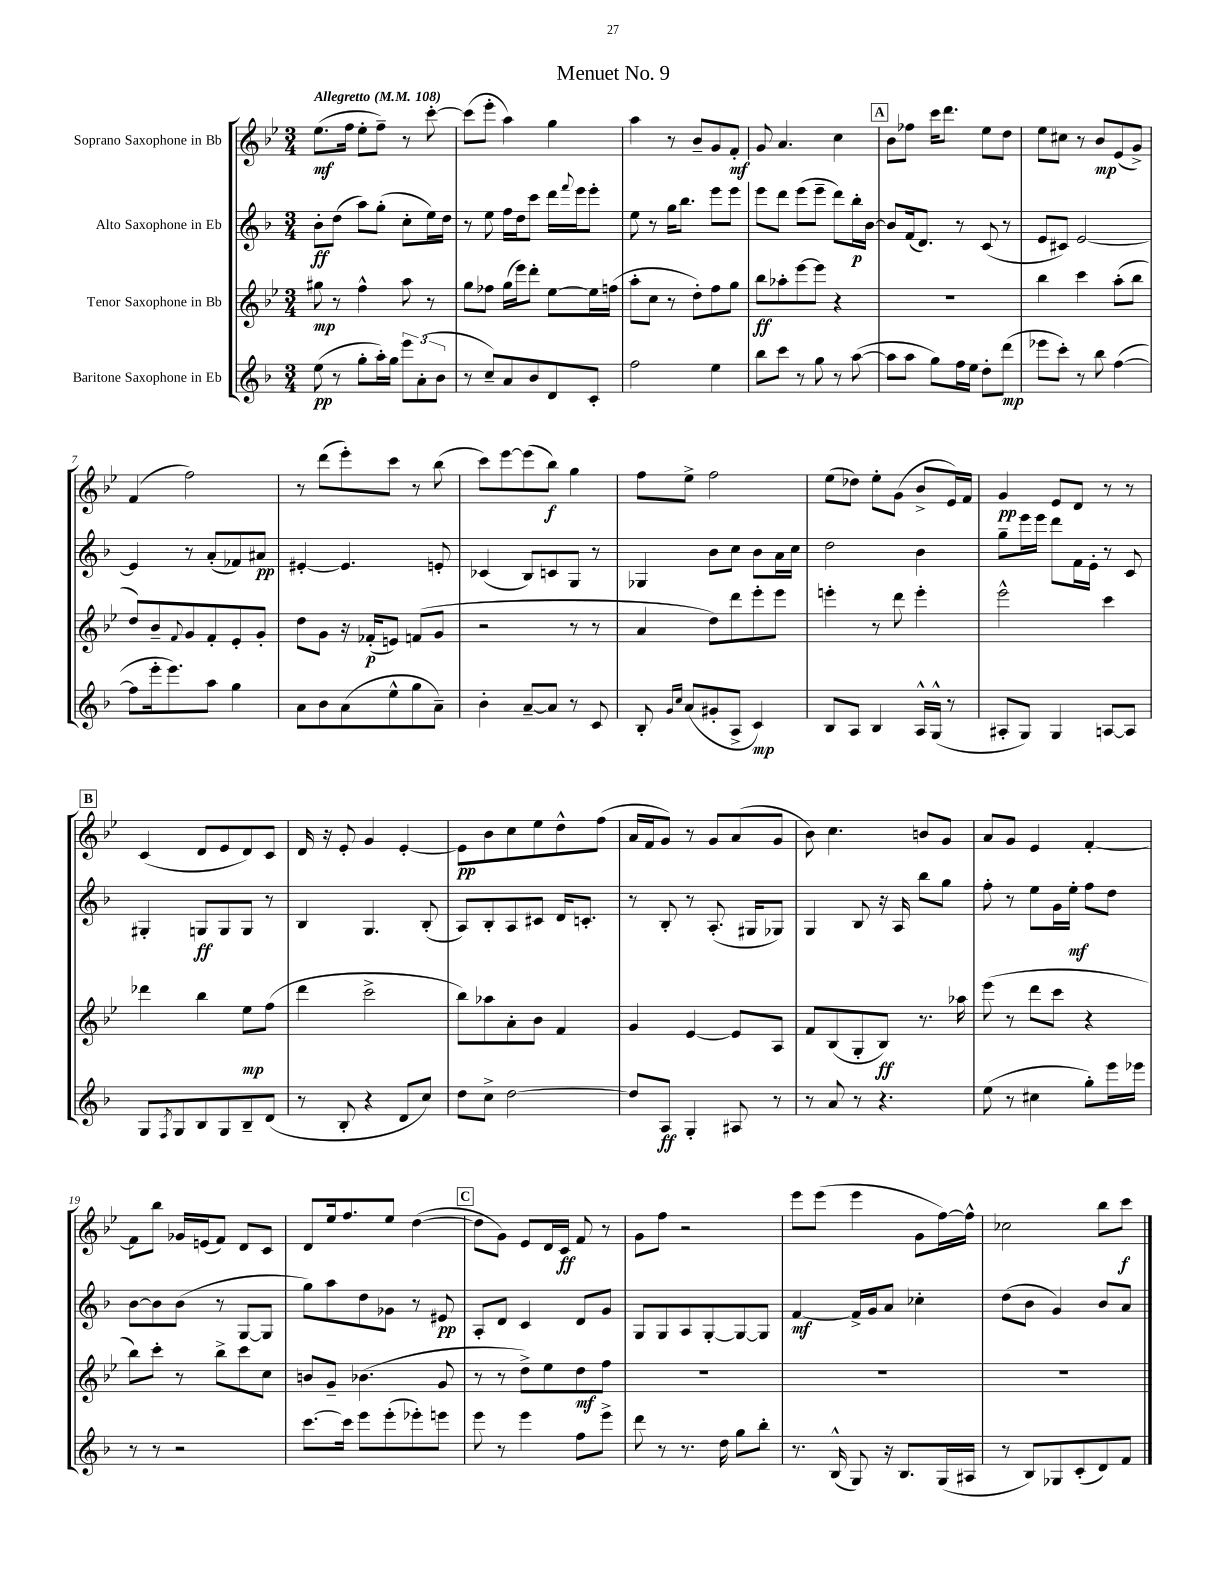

**kern	**dynam	**kern	**dynam	**kern	**dynam	**kern	**dynam
*part4	*part4	*part3	*part3	*part2	*part2	*part1	*part1
*staff4	*staff4	*staff3	*staff3	*staff2	*staff2	*staff1	*staff1
*I"Baritone Saxophone in Eb	*	*I"Tenor Saxophone in Bb	*	*I"Alto Saxophone in Eb	*	*I"Soprano Saxophone in Bb	*
*clefG2	*	*clefG2	*	*clefG2	*	*clefG2	*
*k[b-]	*	*k[b-e-]	*	*k[b-]	*	*k[b-e-]	*
*M3/4	*	*M3/4	*	*M3/4	*	*M3/4	*
*MM108	*	*MM108	*	*MM108	*	*MM108	*
=1	=1	=1	=1	=1	=1	=1	=1
!	!	!	!	!	!	!LO:TX:a:B:t=Allegretto	!
(8ee\	pp	8gg#X\	mp	8b-'\L	ff	(8.ee-\L	mf
8r	.	8r	.	(8dd\J	.	.	.
.	.	.	.	.	.	16ff\Jk	.
8gg'\L	.	4ff^^\	.	8aa\L)	.	8ee-'\L	.
16aa'\L)	.	.	.	(8gg'\J	.	8ff~\J)	.
16gg\JJ	.	.	.	.	.	.	.
12eee\L	.	8aa\	.	8cc'\L	.	8r	.
(12a'\	.	.	.	.	.	.	.
.	.	8r	.	16ee\L)	.	[8ccc'\	.
12b-\J	.	.	.	.	.	.	.
.	.	.	.	16dd\JJ	.	.	.
=2	=2	=2	=2	=2	=2	=2	=2
8r	.	8gg\L	.	8r	.	(8ccc\L]	.
8cc~/L)	.	8ff-X\J	.	8ee\	.	8eee-'\J	.
8a/	.	(16gg\LL	.	16ff\LL	.	4aa\)	.
.	.	16eee-\J)	.	16dd\J	.	.	.
8b-/	.	8ddd'\J	.	8ccc\J	.	.	.
8d/	.	[8ee-\L	.	16ddd\LL	.	4gg\	.
.	.	.	.	8qqfff/	.	.	.
.	.	.	.	16eee\J	.	.	.
8c'/J	.	16ee-\L]	.	8eee'\J	.	.	.
.	.	(16ffn\JJ	.	.	.	.	.
=3	=3	=3	=3	=3	=3	=3	=3
2ff\	.	8aa'\L	.	8ee\	.	4aa\	.
.	.	8cc\J	.	8r	.	.	.
.	.	8r	.	16gg\KL	.	8r	.
.	.	.	.	8.bb-\J	.	.	.
.	.	8dd'\L)	.	.	.	8b-~/L	.
4ee\	.	8ff\	.	8eee\L	.	8g/	.
.	.	8gg\J	.	8eee\J	.	8f'/J	mf
=4	=4	=4	=4	=4	=4	=4	=4
8bb-\L	.	8bb-\L	ff	8eee\L	.	8g/	.
8ccc\J	.	8aa-X'\	.	8ddd\J	.	4.a/	.
8r	.	[8eee-\	.	(8eee\L	.	.	.
8gg\	.	8eee-\J]	.	8eee~\J	.	.	.
8r	.	4r	.	8ddd\L)	.	4cc\	.
([8aa\	.	.	.	16bb-'\L	p	.	.
.	.	.	.	[16b-\JJ	.	.	.
!!LO:REH:place=s1:t=A
=5	=5	=5	=5	=5	=5	=5	=5
8aa\L]	.	2.r	.	8b-/L]	.	8b-\L	.
8aa\J	.	.	.	(16f/k	.	8ff-X\J	.
.	.	.	.	8.d/J)	.	.	.
8gg\L)	.	.	.	.	.	16ccc\KL	.
.	.	.	.	.	.	8.ddd\J	.
16ff\L	.	.	.	8r	.	.	.
16ee\JJ	.	.	.	.	.	.	.
8dd'\L	.	.	.	(8c/	.	8ee-\L	.
(8ddd\J	mp	.	.	8r	.	8dd\J	.
=6	=6	=6	=6	=6	=6	=6	=6
8eee-X\L	.	4bb-\	.	8e/L	.	8ee-\L	.
8ccc'\J)	.	.	.	8c#X/J)	.	8cc#X\J	.
8r	.	4ccc\	.	[2e/	.	8r	.
8bb-\	.	.	.	.	.	8b-/L	mp
([4ff\	.	(8aa'\L	.	.	.	(8e-/	.
.	.	8bb-\J	.	.	.	8g^/J)	.
!!LO:LB:g=z
=7	=7	=7	=7	=7	=7	=7	=7
8ff\L]	.	8dd/L)	.	4e/]	.	(4f/	.
16eee'\k	.	8b-~/	.	.	.	.	.
8.eee\)	.	.	.	.	.	.	.
.	.	8qqf/	.	.	.	.	.
.	.	8g/	.	8r	.	2ff\)	.
8aa\J	.	8f'/	.	(8a'/L	.	.	.
4gg\	.	8e-'/	.	8f-X/)	.	.	.
.	.	8g'/J	.	8a#X/J	pp	.	.
=8	=8	=8	=8	=8	=8	=8	=8
8a\L	.	8dd\L	.	[4e#X'/	.	8r	.
8b-\	.	8g\J	.	.	.	(8ddd\L	.
(8a\	.	16r	.	4.e#/]	.	8eee-'\)	.
.	.	(16f-X'/KL	p	.	.	.	.
8ee^^\	.	8en/J)	.	.	.	8ccc\J	.
8gg\	.	(8fn/L	.	.	.	8r	.
8a~\J)	.	8g/J	.	8en'/	.	(8bb-\	.
=9	=9	=9	=9	=9	=9	=9	=9
4b-'\	.	2r	.	(4c-X/	.	8ccc\L)	.
.	.	.	.	.	.	[8eee-\	.
[8a~/L	.	.	.	8B-/L)	.	(8eee-\]	.
8a/J]	.	.	.	8cn/	.	8bb-\J)	f
8r	.	8r	.	8G/J	.	4gg\	.
8c/	.	8r	.	8r	.	.	.
=10	=10	=10	=10	=10	=10	=10	=10
8B-'/	.	4a/	.	4G-X/	.	8ff\L	.
16qqg/LL	.	.	.	.	.	.	.
16qqcc/JJ	.	.	.	.	.	.	.
(8a/L	.	.	.	.	.	8ee-^\J	.
8g#X'/	.	8dd\L)	.	8b-\L	.	2ff\	.
8A^/J	.	8ddd\	.	8cc\J	.	.	.
4c/)	mp	8eee-'\	.	8b-\L	.	.	.
.	.	8eee-\J	.	16a\L	.	.	.
.	.	.	.	16cc\JJ	.	.	.
=11	=11	=11	=11	=11	=11	=11	=11
8B-/L	.	4eeen'\	.	2dd\	.	(8ee-\L	.
8A/J	.	.	.	.	.	8dd-X\J)	.
4B-/	.	8r	.	.	.	8ee-'\L	.
.	.	8ddd\	.	.	.	(8g\J	.
16A^^/LL	.	4eee'\	.	4b-\	.	8b-^/L	.
(16G^^/JJ	.	.	.	.	.	.	.
8r	.	.	.	.	.	16e-/L)	.
.	.	.	.	.	.	16f/JJ	.
=12	=12	=12	=12	=12	=12	=12	=12
8A#X'/L	.	2eee-^^\	.	8gg~\L	.	4g/	pp
8G/J)	.	.	.	16eee\L	.	.	.
.	.	.	.	16eee\JJ	.	.	.
4G/	.	.	.	8ddd\L	.	8e-/L	.
.	.	.	.	16f\L	.	8d/J	.
.	.	.	.	16e'\JJ	.	.	.
[8An/L	.	4ccc\	.	8r	.	8r	.
8A/J]	.	.	.	8c/	.	8r	.
!!LO:LB:g=z
!!LO:REH:place=s1:t=B
=13	=13	=13	=13	=13	=13	=13	=13
8G/L	.	4ddd-X\	.	4G#X'/	.	(4c/	.
8qF/	.	.	.	.	.	.	.
8G/	.	.	.	.	.	.	.
8B-/	.	4bb-\	.	8Gn/L	ff	8d/L	.
8G/	.	.	.	8G/	.	8e-/	.
8B-~/	.	8ee-\L	mp	8G/J	.	8d/)	.
(8d/J	.	(8ff\J	.	8r	.	8c/J	.
=14	=14	=14	=14	=14	=14	=14	=14
8r	.	4ddd\	.	4B-/	.	16d/	.
.	.	.	.	.	.	16r	.
8B-'/	.	.	.	.	.	8e-'/	.
4r	.	2ccc^\	.	4.G/	.	4g/	.
8d/L	.	.	.	.	.	[4e-'/	.
8cc/J)	.	.	.	(8B-'/	.	.	.
=15	=15	=15	=15	=15	=15	=15	=15
8dd\L	.	8bb-\L)	.	8A/L)	.	8e-\L]	pp
8cc^\J	.	8aa-X\	.	8B-'/	.	8b-\	.
[2dd\	.	8a'\	.	8A/	.	8cc\	.
.	.	8b-\J	.	8c#X/J	.	8ee-\	.
.	.	4f/	.	16d/KL	.	8dd^^\	.
.	.	.	.	8.cn'/J	.	.	.
.	.	.	.	.	.	(8ff\J	.
=16	=16	=16	=16	=16	=16	=16	=16
8dd/L]	.	4g/	.	8r	.	16a/LL	.
.	.	.	.	.	.	16f/J	.
8A/J	ff	.	.	8B-'/	.	8g/J)	.
4G'/	.	[4e-/	.	8r	.	8r	.
.	.	.	.	(8.A'/	.	8g/L	.
8A#X/	.	8e-/L]	.	.	.	(8a/	.
.	.	.	.	16G#X/KL	.	.	.
8r	.	8A/J	.	8G-X/J)	.	8g/J	.
=17	=17	=17	=17	=17	=17	=17	=17
8r	.	8f/L	.	4G/	.	8b-\)	.
8a/	.	(8B-/	.	.	.	4.cc\	.
8r	.	8G'/	.	8B-/	.	.	.
4.r	.	8B-/J)	ff	16r	.	.	.
.	.	.	.	16A/	.	.	.
.	.	8.r	.	8bb-\L	.	8bn/L	.
.	.	.	.	8gg\J	.	8g/J	.
.	.	16aa-X\	.	.	.	.	.
=18	=18	=18	=18	=18	=18	=18	=18
(8ee\	.	(8eee-\	.	8ff'\	.	8a/L	.
8r	.	8r	.	8r	.	8g/J	.
4cc#X\	.	8ddd\L	.	8ee\L	.	4e-/	.
.	.	8ccc\J	.	16g\L	.	.	.
.	.	.	.	16ee'\JJ	mf	.	.
8gg'\L)	.	4r	.	8ff\L	.	[4f'/	.
16eee\L	.	.	.	8dd\J	.	.	.
16eee-X\JJ	.	.	.	.	.	.	.
!!LO:LB:g=z
=19	=19	=19	=19	=19	=19	=19	=19
8r	.	8bb-\L)	.	[8b-\L	.	8f\L]	.
8r	.	8ccc'\J	.	8b-\]	.	8bb-\J	.
2r	.	8r	.	(8b-\J	.	16g-X/LL	.
.	.	.	.	.	.	(16en/J	.
.	.	8bb-^\L	.	8r	.	8f/J)	.
.	.	8ccc\	.	[8G/L	.	8d/L	.
.	.	8cc\J	.	8G/J]	.	8c/J	.
=20	=20	=20	=20	=20	=20	=20	=20
[8.ccc\L	.	8bn/L	.	8gg\L)	.	8d/L	.
.	.	8g~/J	.	8aa\	.	16ee-/k	.
16ccc\Jk]	.	.	.	.	.	8.ff/	.
8eee\L	.	(4.b-X\	.	8dd\	.	.	.
(8eee'\	.	.	.	8g-X\J	.	8ee-/J	.
8eee-X'\)	.	.	.	8r	.	([4dd\	.
8eeen\J	.	8g/	.	8e#X/	pp	.	.
!!LO:REH:place=s1:t=C
=21	=21	=21	=21	=21	=21	=21	=21
8eee\	.	8r	.	8A'/L	.	8dd\L]	.
8r	.	8r	.	8d/J	.	8g\J)	.
4eee\	.	8dd^\L)	.	4c/	.	8e-/L	.
.	.	8ee-\	.	.	.	16d/L	.
.	.	.	.	.	.	16c/JJ	ff
8ff\L	.	8dd\	mf	8d/L	.	8f/	.
8eee^\J	.	8ff\J	.	8g/J	.	8r	.
=22	=22	=22	=22	=22	=22	=22	=22
8ddd\	.	2.r	.	8G/L	.	8g\L	.
8r	.	.	.	8G/	.	8ff\J	.
8.r	.	.	.	8A/	.	2r	.
.	.	.	.	[8G'/	.	.	.
16dd\	.	.	.	.	.	.	.
8gg\L	.	.	.	8G/_	.	.	.
8bb-'\J	.	.	.	8G/J]	.	.	.
=23	=23	=23	=23	=23	=23	=23	=23
8.r	.	2.r	.	[4f/	mf	8eee-\L	.
.	.	.	.	.	.	(8eee-\J	.
(16B-^^/	.	.	.	.	.	.	.
8G/)	.	.	.	16f^/LL]	.	4eee-\	.
.	.	.	.	16g/J	.	.	.
16r	.	.	.	8a/J	.	.	.
8.B-/L	.	.	.	.	.	.	.
.	.	.	.	4cc-X'\	.	8g\L	.
(16G/L	.	.	.	.	.	[16ff\L)	.
16A#X/JJ	.	.	.	.	.	16ff^^\JJ]	.
=24	=24	=24	=24	=24	=24	=24	=24
8r	.	2.r	.	(8dd\L	.	2cc-X\	.
8B-/L)	.	.	.	8b-\J	.	.	.
8G-X/	.	.	.	4g/)	.	.	.
(8c'/	.	.	.	.	.	.	.
8d/)	.	.	.	8b-/L	.	8bb-\L	.
8f/J	.	.	.	8a/J	.	8ccc\J	f
==	==	==	==	==	==	==	==
*-	*-	*-	*-	*-	*-	*-	*-
